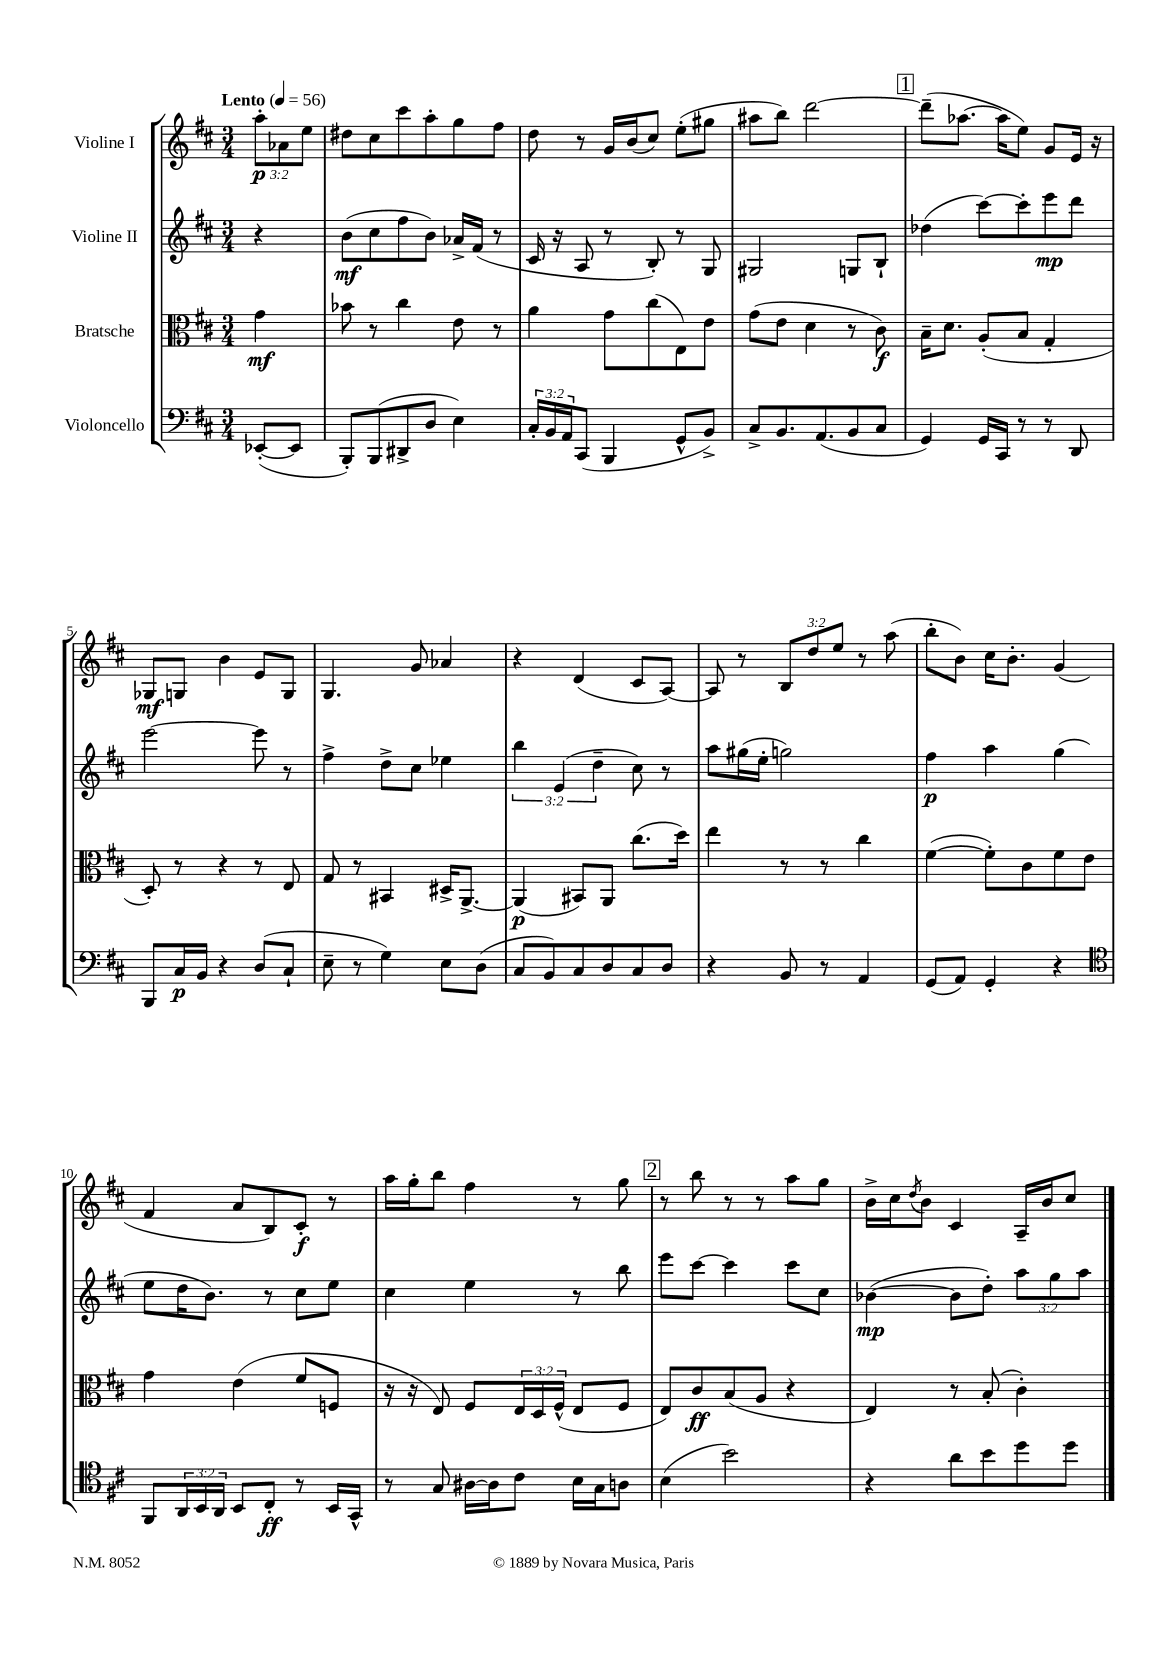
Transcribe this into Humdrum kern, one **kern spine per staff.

**kern	**kern	**kern	**kern
*staff4	*staff3	*staff2	*staff1
*clefF4	*clefC3	*clefG2	*clefG2
*k[f#c#]	*k[f#c#]	*k[f#c#]	*k[f#c#]
*M3/4	*M3/4	*M3/4	*M3/4
*MM56	*MM56	*MM56	*MM56
([8EE-'/L	4g\	4r	12aa'\L
.	.	.	12a-\
8EE-/]J	.	.	.
.	.	.	12ee\J
=	=	=	=
8BBB'/L)	8b-\	(8b\L	8dd#\L
(8BBB/	8r	8cc#\	8cc#\
8DD#^/	4cc#\	8ff#\	8ccc#\
8D/J	.	8b\J)	8aa'\
4E\)	8e\	16a-^/LL	8gg\
.	.	(16f#/JJ	.
.	8r	8r	8ff#\J
=	=	=	=
24C#'/LL	4a\	16c#/	8dd\
24BB/	.	.	.
.	.	16r	.
24AA/J	.	.	.
(8CC#/J	.	8A/	8r
4BBB/	8g\L	8r	16g/LL
.	.	.	(16b/J
.	(8cc#\	8B'/)	8cc#/J)
8GG^^/L	8E\)	8r	(8ee'\L
8BB^/J)	8e\J	8G/	8gg#\J
=	=	=	=
8C#^/L	(8g\L	2G#/	8aa#\L
8.BB/	8e\J	.	8bb\J)
.	4d\	.	[2ddd\
(8.AA/	.	.	.
8BB/	8r	8G/L	.
8C#/J	8c#\)	8B`/J	.
=	=	=	=
4GG/)	16B~\LK	(4dd-\	(8ddd~\]L
.	8.d\J	.	.
.	.	.	[8.aa-\J
16GG/LL	(8A'/L	[8ccc#\L)	.
16CC#/JJ	.	.	16aa-\]LK
8r	8B/J	8ccc#'\]	8ee\J)
8r	4G'/	8eee\	8g/L
8DD/	.	8ddd\J	16e/Jk
.	.	.	16r
=	=	=	=
8BBB/L	8D'/)	[2eee\	8G-/L
16C#/L	8r	.	8G/J
16BB/JJ	.	.	.
4r	4r	.	4b\
(8D/L	8r	8eee\]	8e/L
8C#`/J	8E/	8r	8G/J
=	=	=	=
8E~\	8G/	4ff#^\	4.G/
8r	8r	.	.
4G\)	4BB#/	8dd^\L	.
.	.	8cc#\J	8g/
8E\L	16D#^/LK	4ee-\	4a-/
.	[8.AA^/J	.	.
(8D\J	.	.	.
=	=	=	=
8C#/L	(4AA/]	6bb\	4r
8BB/)	.	.	.
.	.	(6e/	.
8C#/	8BB#/L)	.	(4d/
.	.	6dd~\	.
8D/	8AA/J	.	.
8C#/	(8.cc#\L	8cc#\)	8c#/L
8D/J	.	8r	[8A/J)
.	16dd\Jk)	.	.
=	=	=	=
4r	4ee\	8aa\L	8A/]
.	.	(16gg#\L	8r
.	.	16ee'\JJ	.
8BB/	8r	2gg\)	12B/L
.	.	.	12dd/
8r	8r	.	.
.	.	.	12ee/J
4AA/	4cc#\	.	8r
.	.	.	(8aa\
=	=	=	=
(8GG/L	([4f#\	4ff#\	8bb'\L
8AA/J)	.	.	8b\J)
4GG'/	8f#'\]L)	4aa\	16cc#\LK
.	.	.	8.b'\J
.	8c#\	.	.
4r	8f#\	(4gg\	(4g/
.	8e\J	.	.
=	=	=	=
*clefC4	*	*	*
8FF#/L	4g\	8ee\L	4f#/
24AA/L	.	16dd\K	.
24BB/	.	.	.
.	.	8.b\J)	.
24AA/JJ	.	.	.
8BB/L	(4e\	.	8a/L
8C#'/J	.	8r	8B/)
8r	8f#/L	8cc#\L	8c#'/J
16BB/LL	8F/J	8ee\J	8r
16GG^^/JJ	.	.	.
=	=	=	=
8r	16r	4cc#\	16aa\LL
.	16r	.	16gg'\J
8G/	8E/)	.	8bb\J
[16A#\LL	8F#/L	4ee\	4ff#\
16A#\]J	.	.	.
8c#\J	24E/L	.	.
.	24D/	.	.
.	(24F#^^/JJ	.	.
16B\LL	8E/L	8r	8r
16G\J	.	.	.
8A\J	8F#/J	8bb\	8gg\
=	=	=	=
(4B\	8E/L)	8eee\L	8r
.	8c#/	[8ccc#\J	8bb\
2b\)	(8B/	4ccc#\]	8r
.	8A/J	.	8r
.	4r	8ccc#\L	8aa\L
.	.	8cc#\J	8gg\J
=	=	=	=
4r	4E/)	([4b-\	16b^\LL
.	.	.	16cc#\J
.	.	.	8qdd/
.	.	.	8b\J
8a\L	8r	8b-\]L	4c#/
8b\	(8B'/	8dd'\J)	.
8dd\	4c#'\)	12aa\L	16A~/LL
.	.	.	16b/J
.	.	12gg\	.
8dd\J	.	.	8cc#/J
.	.	12aa\J	.
==	==	==	==
*-	*-	*-	*-
